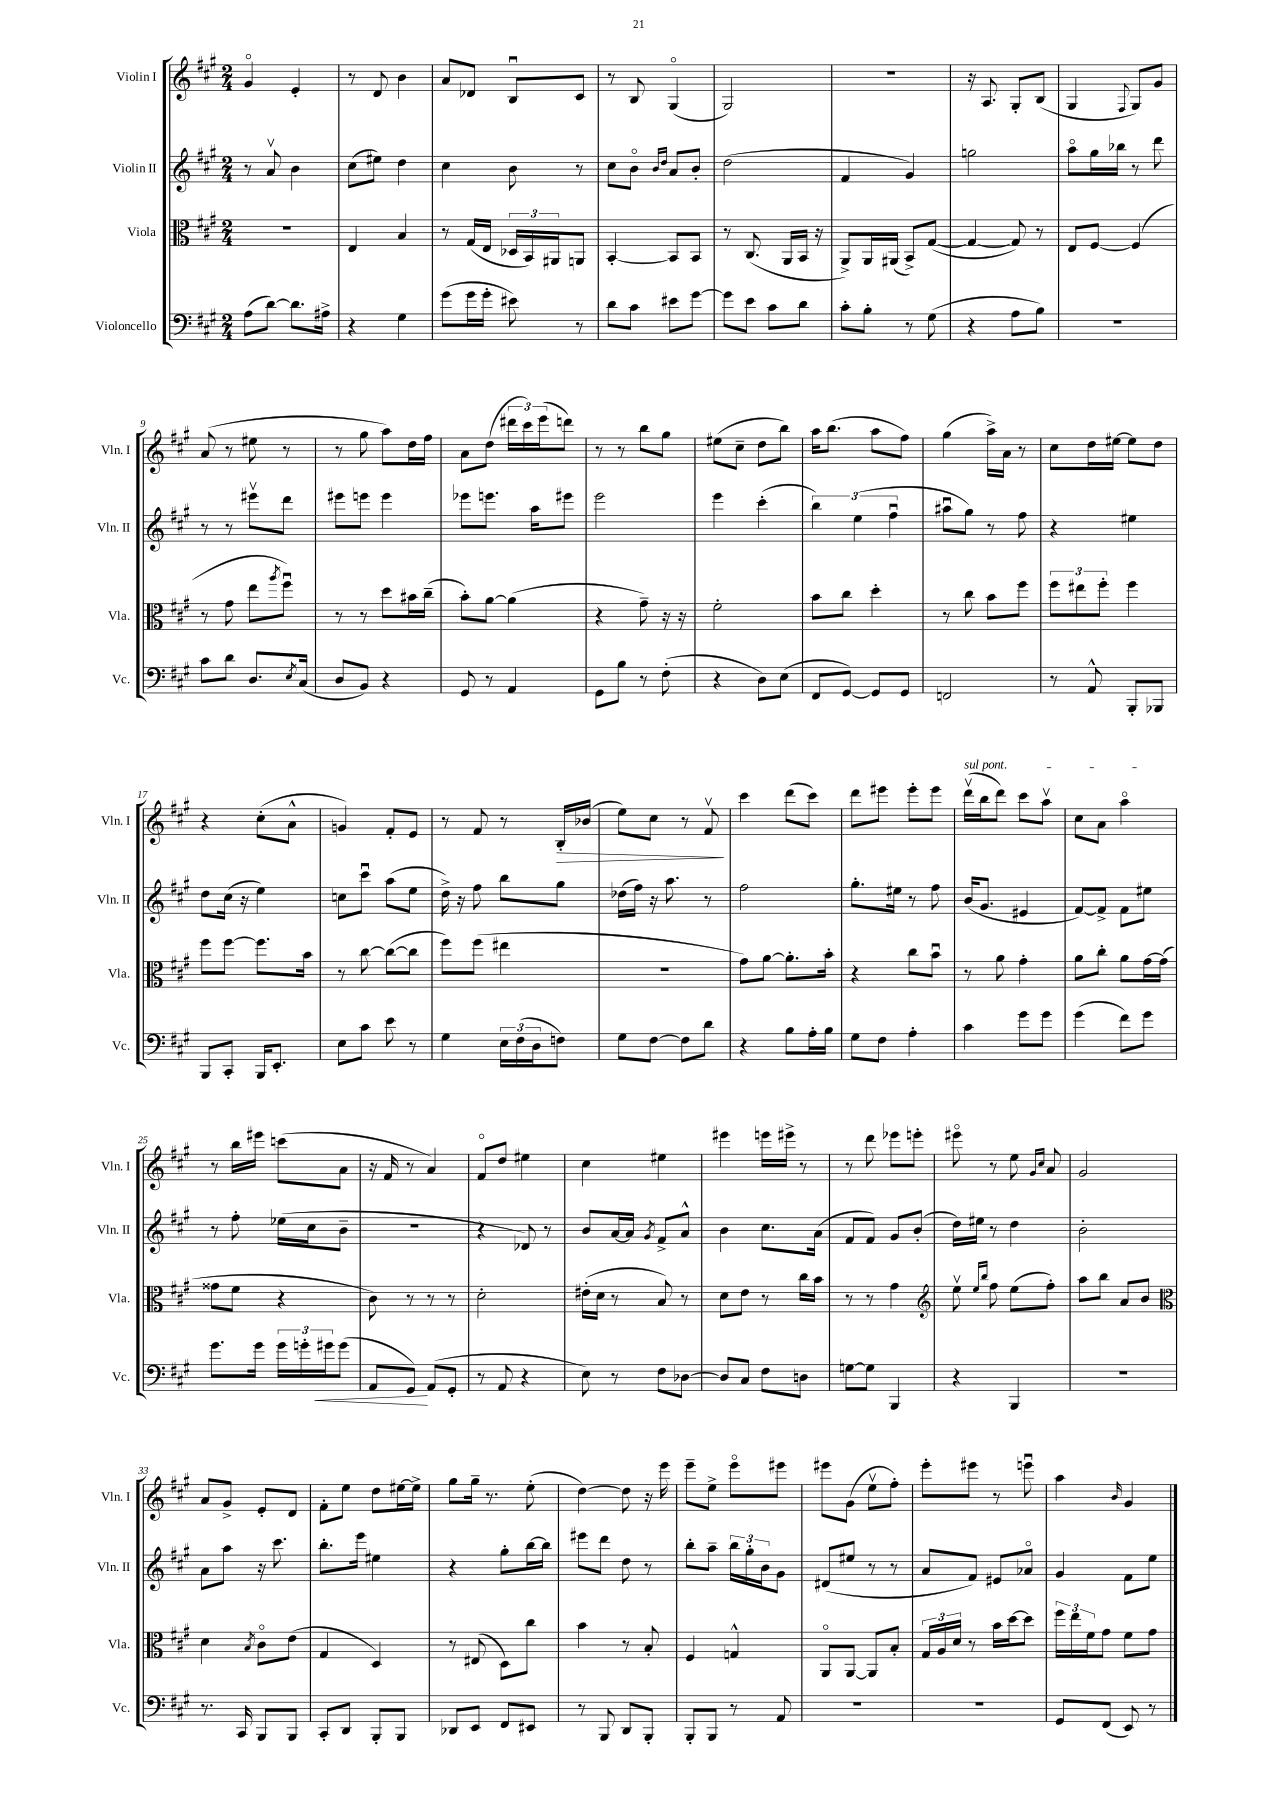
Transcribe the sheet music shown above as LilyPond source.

<<
\new StaffGroup <<
\new Staff = "s0" \with { instrumentName = "Violin I" shortInstrumentName = "Vln. I" } {
    \clef treble \key a \major \numericTimeSignature \time 2/4
    gis'4\flageolet e'4-. |
    r8 d'8 b'4 |
    a'8 des'8 b8\downbow cis'8 |
    r8 b8 gis4\flageolet( |
    gis2) |
    R2 |
    r16 a8. gis8-. b8( |
    gis4 \appoggiatura { fis8 } gis8) gis'8 |
    a'8( r8 eis''8 r8 |
    r8 gis''8 a''8) d''16 fis''16 |
    a'8 d''8( \tuplet 3/2 { dis'''16 cis'''16) e'''16( } d'''8) |
    r8 r8 b''8 gis''8 |
    eis''8( cis''8-- d''8 b''8) |
    a''16 b''8.( a''8 fis''8) |
    gis''4( a''16->) a'16 r8 |
    cis''8 d''16 eis''16~ eis''8 d''8 |
    r4 cis''8-.( a'8-^ |
    g'4) fis'8-. e'8 |
    r8 fis'8 r8 b16-.\> bes'16( |
    e''8) cis''8 r8 fis'8\upbow\! |
    cis'''4 d'''8( cis'''8) |
    d'''8 eis'''8 eis'''8-. eis'''8 |
    \once \override TextSpanner.bound-details.left.text = \markup { \italic "sul pont." } d'''16\upbow\startTextSpan( b''16 d'''8) cis'''8 a''8\upbow |
    cis''8 a'8 a''4\flageolet\stopTextSpan |
    r8 b''16 eis'''16 c'''8( a'8 |
    r16 fis'16 r8 a'4) |
    fis'8\flageolet d''8 eis''4 |
    cis''4 eis''4 |
    eis'''4 e'''16 eis'''16-> r8 |
    r8 d'''8 ees'''8 e'''8-. |
    eis'''8\flageolet r8 e''8 \grace { gis'16 cis''16 } a'8 |
    gis'2 |
    a'8 gis'8-> e'8-. d'8 |
    fis'8-. e''8 d''8 eis''16~ eis''16-> |
    gis''8 gis''16-- r8. e''8-.( |
    d''4~) d''8 r16 e'''16 |
    e'''8-- e''8-> e'''8\flageolet eis'''8 |
    eis'''8 gis'8( e''8\upbow fis''8-.) |
    e'''8-. eis'''8 r8 e'''8\downbow |
    a''4 \grace { b'16 } gis'4 \bar "|." |
}
\new Staff = "s1" \with { instrumentName = "Violin II" shortInstrumentName = "Vln. II" } {
    \clef treble \key a \major \numericTimeSignature \time 2/4
    r8 a'8\upbow b'4 |
    cis''8( eis''8) d''4 |
    cis''4 b'8 r8 |
    cis''8 b'8\flageolet \grace { b'16 d''16 } a'8 b'8-. |
    d''2( |
    fis'4 gis'4) |
    g''2 |
    a''8\flageolet gis''16 bes''16 r8 d'''8 |
    r8 r8 eis'''8\upbow d'''8 |
    eis'''8 e'''8 e'''4 |
    ees'''8 e'''8. a''16 eis'''8 |
    e'''2 |
    e'''4 cis'''4-.( |
    \tuplet 3/2 { b''4) e''4( fis''4\downbow } |
    ais''8\downbow gis''8) r8 fis''8 |
    r4 eis''4 |
    d''8 cis''16( r16 e''4) |
    c''8 cis'''8\downbow a''8( e''8 |
    d''16->) r16 fis''8 b''8 gis''8 |
    des''16( fis''16) r16 a''8. r8 |
    fis''2 |
    gis''8.-. eis''16 r8 fis''8 |
    b'16( gis'8. eis'4 |
    fis'8~) fis'8-> fis'8 eis''8 |
    r8 fis''8-. ees''16( cis''16 b'8-- |
    R2 |
    r4 des'8) r8 |
    b'8 a'16~ a'16 \acciaccatura { gis'8 } fis'8-> a'8-^ |
    b'4 cis''8. a'16( |
    fis'8 fis'8) gis'8 b'8-.( |
    d''16) eis''16 r8 d''4 |
    b'2-. |
    a'8 a''8 r16 cis'''8. |
    b''8.-. e'''16 eis''4 |
    r4 gis''8-. b''16~ b''16 |
    eis'''8 d'''8 d''8 r8 |
    b''8-. a''8-- \tuplet 3/2 { b''16 gis''16-. b'16 } gis'8 |
    dis'8( eis''8 r8 r8 |
    a'8 fis'8) eis'8 aes'8\flageolet |
    gis'4 fis'8 e''8 \bar "|." |
}
\new Staff = "s2" \with { instrumentName = "Viola" shortInstrumentName = "Vla." } {
    \clef alto \key a \major \numericTimeSignature \time 2/4
    r2 |
    e4 b4 |
    r8 gis16( e16 \tuplet 3/2 { des16 b,16) ais,16 } a,8 |
    b,4~-. b,8 b,8 |
    r8 cis8.( a,16 b,16 r16 |
    a,8->) a,16 ais,16( b,8->) gis8~( |
    gis4~ gis8) r8 |
    e8 fis8~ fis4( |
    r8 gis'8 e''8 \acciaccatura { a''8 } fis''8\downbow) |
    r8 r8 d''8 bis'16 cis''16--( |
    b'8-.) a'8~ a'4( |
    r4 gis'8--) r16 r16 |
    fis'2-. |
    b'8 cis''8 d''4-. |
    r8 cis''8 b'8 fis''8 |
    \tuplet 3/2 { fis''8 eis''8 fis''8-. } fis''4 |
    fis''8 fis''8~ fis''8. b'16 |
    r8 cis''8~ cis''8~( cis''8 |
    fis''8) fis''8( eis''4 |
    R2 |
    gis'8) a'8~ a'8.-. b'16-. |
    r4 cis''8 b'8\downbow |
    r8 a'8 gis'4-. |
    a'8 cis''8-. a'8 gis'16~ gis'16( |
    gisis'8 fis'8 r4 |
    cis'8) r8 r8 r8 |
    d'2-. |
    eis'16-.( d'16 r8 b8) r8 |
    d'8 e'8 r8 cis''16 b'16 |
    r8 r8 gis'4 |
    \clef treble e''8\upbow \grace { e''16 b''16 } fis''8 e''8( fis''8-.) |
    a''8 b''8 a'8 b'8 |
    \clef alto d'4 \acciaccatura { b8 } cis'8\flageolet e'8( |
    gis4 d4) |
    r8 eis8( d8) cis''8 |
    b'4 r8 b8-. |
    fis4 g4-^ |
    a,8\flageolet a,8~ a,8 b8-. |
    \tuplet 3/2 { gis16 a16 d'16 } r8 b'16 d''16~ d''8 |
    \tuplet 3/2 { fis''16 e''16 fis'16 } gis'8 fis'8 gis'8 \bar "|." |
}
\new Staff = "s3" \with { instrumentName = "Violoncello" shortInstrumentName = "Vc." } {
    \clef bass \key a \major \numericTimeSignature \time 2/4
    a8( d'8~) d'8. ais16-> |
    r4 gis4 |
    gis'8( gis'16 gis'16-. eis'8) r8 |
    d'8 cis'8 eis'8 gis'8~ |
    gis'8 e'8 cis'8 d'8 |
    cis'8-. b8-. r8 gis8( |
    r4 a8 b8) |
    r2 |
    cis'8 d'8 d8. \acciaccatura { e8 } cis16( |
    d8 b,8) r4 |
    gis,8 r8 a,4 |
    gis,8 b8 r8 fis8-.( |
    r4 d8) e8( |
    fis,8 gis,8~) gis,8 gis,8 |
    f,2 |
    r8 a,8-^ b,,8-. bes,,8 |
    b,,8 cis,8-. b,,16 e,8.-. |
    e8 cis'8 e'8 r8 |
    gis4 \tuplet 3/2 { e16 fis16( d16 } f8) |
    gis8 fis8~ fis8 d'8 |
    r4 b8 a16-. b16 |
    gis8 fis8 a4-. |
    cis'4 gis'8 gis'8 |
    gis'4( fis'8) gis'8 |
    gis'8. gis'16 \tuplet 3/2 { gis'16 g'16-. gis'16\< } gis'8( |
    a,8 gis,8\!) a,8( gis,8-. |
    r8 a,8 r4 |
    e8) r8 fis8 des8~ |
    des8 cis8 fis8 d8 |
    g8~ g8 b,,4 |
    r4 b,,4 |
    r2 |
    r8. cis,16 b,,8 b,,8 |
    cis,8-. d,8 b,,8-. b,,8 |
    des,8 e,8 fis,8 eis,8 |
    r8 b,,8 d,8 b,,8-. |
    b,,8-. b,,8 r8 a,8 |
    R2 |
    R2 |
    gis,8 fis,8( e,8) r8 \bar "|." |
}
>>
>>
